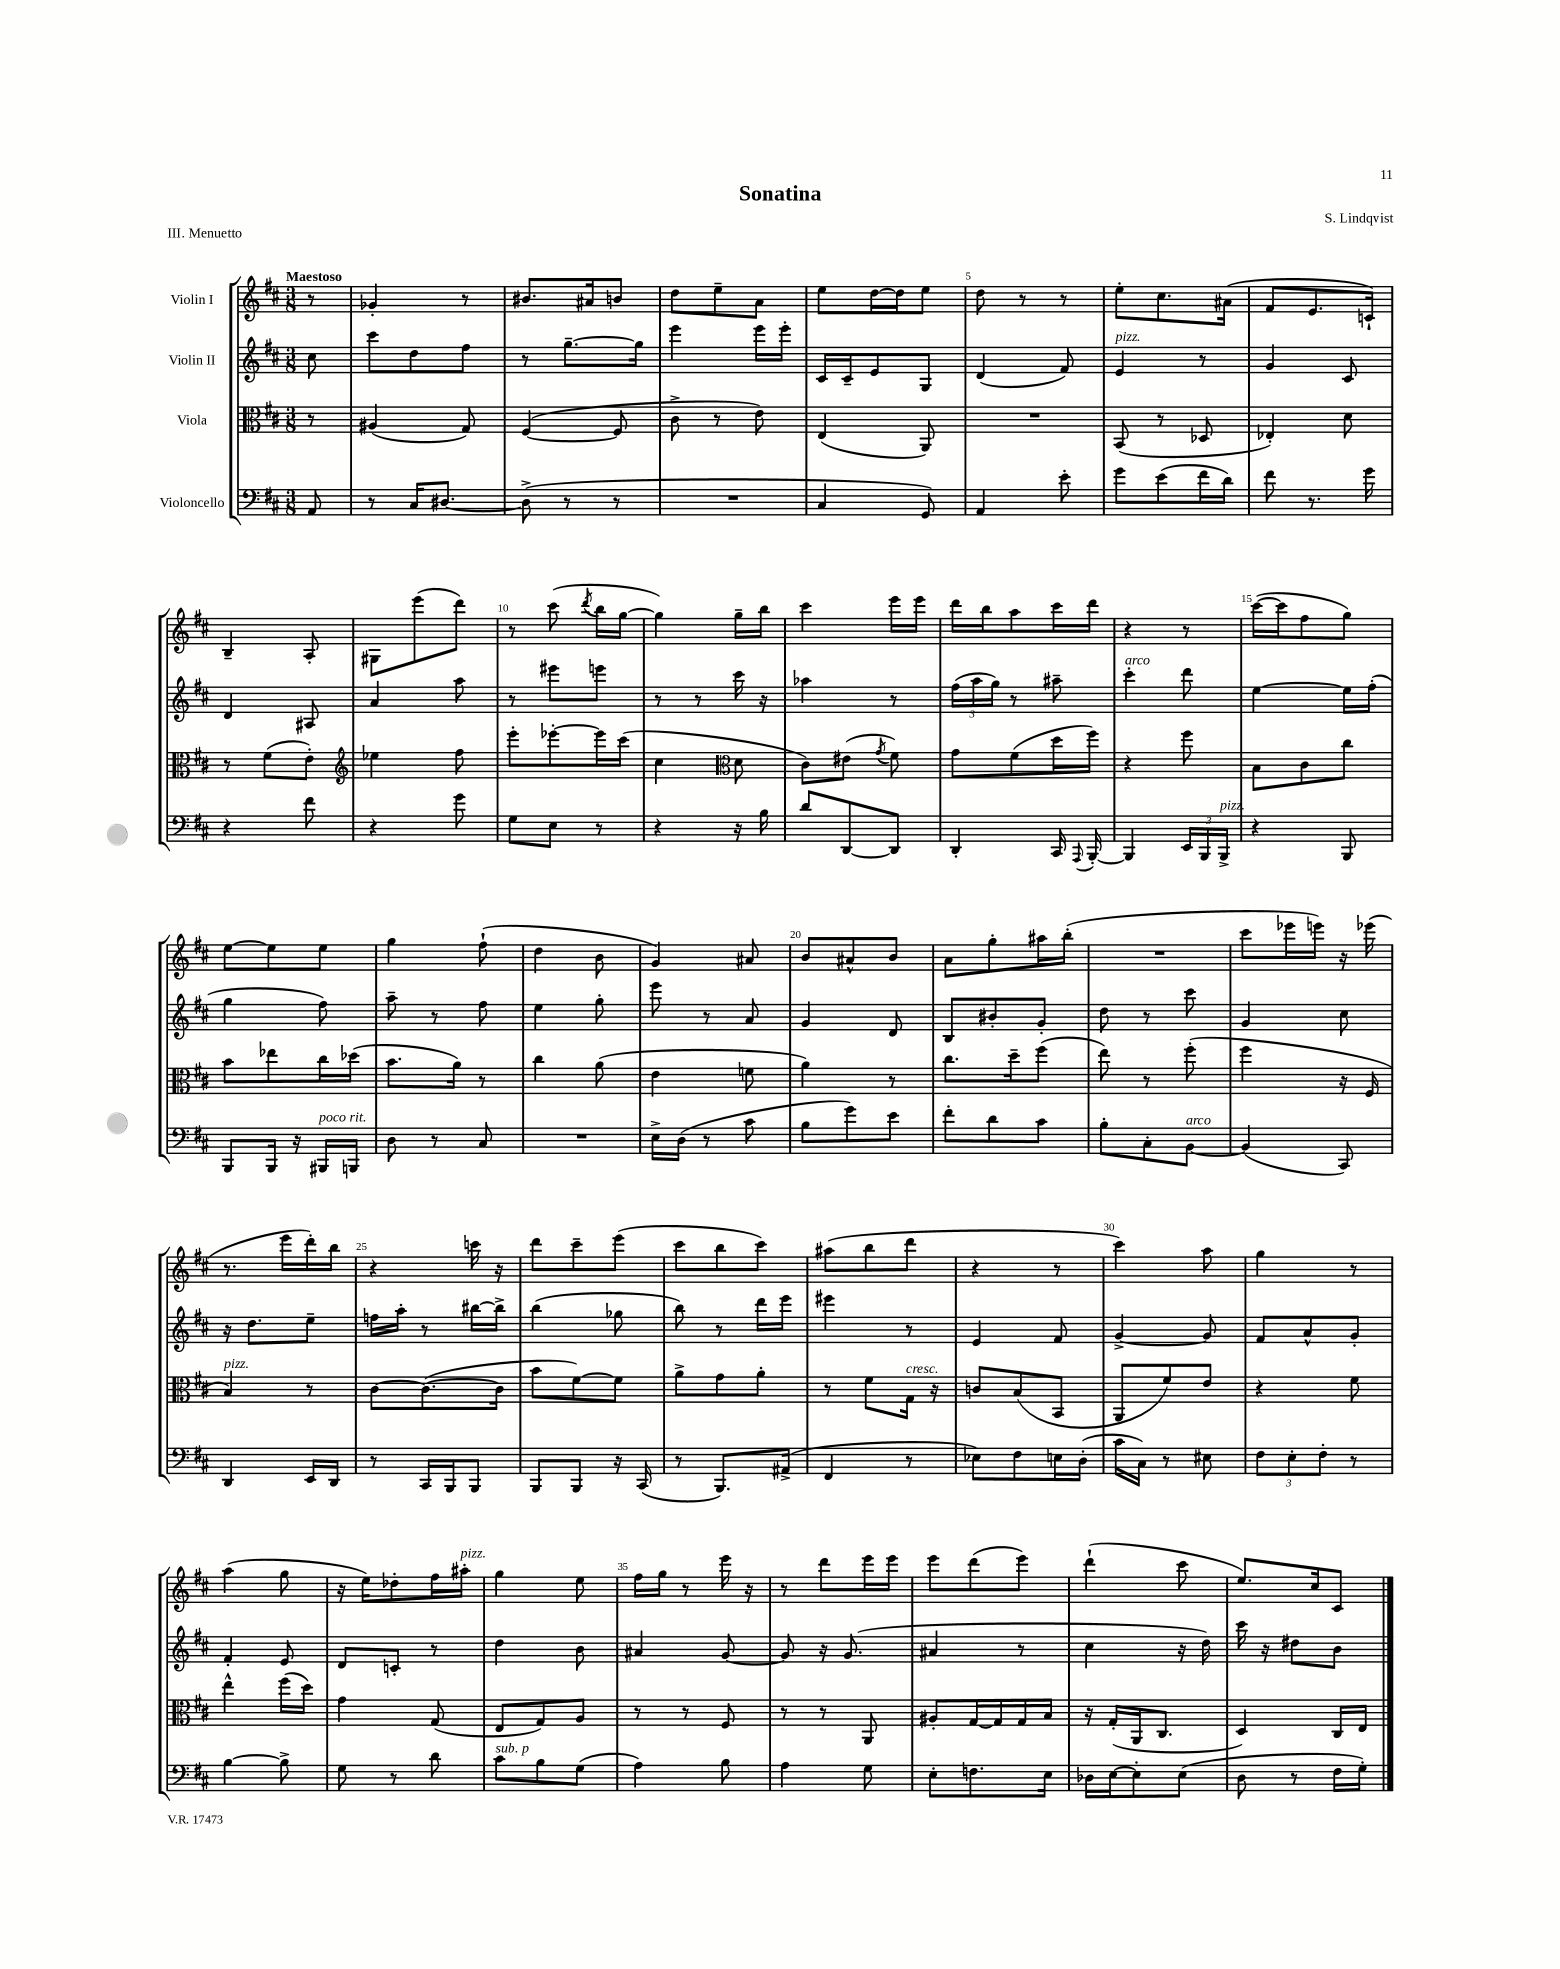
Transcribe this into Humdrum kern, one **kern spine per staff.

**kern	**kern	**kern	**kern
*part4	*part3	*part2	*part1
*staff4	*staff3	*staff2	*staff1
*I"Violoncello	*I"Viola	*I"Violin II	*I"Violin I
*clefF4	*clefC3	*clefG2	*clefG2
*k[f#c#]	*k[f#c#]	*k[f#c#]	*k[f#c#]
*M3/8	*M3/8	*M3/8	*M3/8
=	=	=	=
!	!	!	!LO:TX:a:B:t=Maestoso
8AA/	8r	8cc#\	8r
=1	=1	=1	=1
8r	(4A#X/	8ccc#\L	4g-X'/
16C#/KL	.	8dd\	.
[8.D#X/J	.	.	.
.	8G/)	8ff#\J	8r
=2	=2	=2	=2
(8D#^\]	([4F#/	8r	8.b#X/L
8r	.	[8.gg~\L	.
.	.	.	16a#X/k
8r	8F#/]	.	8bn/J
.	.	16gg\Jk]	.
=3	=3	=3	=3
4.r	8c#^\	4eee\	8dd\L
.	8r	.	8ee~\
.	8e\)	16eee\LL	8a\J
.	.	16eee'\JJ	.
=4	=4	=4	=4
4C#/	(4E/	16c#/LL	8ee\L
.	.	16c#~/J	.
.	.	8e/	[16dd\L
.	.	.	16dd\J]
8GG/)	8AA/)	8G/J	8ee\J
=5	=5	=5	=5
4AA/	4.r	(4d/	8dd\
.	.	.	8r
8e'\	.	8f#/)	8r
=6	=6	=6	=6
!	!	!LO:TX:a:i:t=pizz.	!
8g\L	(8BB/	4e/	8ee'\L
(8e\	8r	.	8.cc#\
16f#\L	8D-X/	8r	.
16d\JJ)	.	.	(16a#X\Jk
=7	=7	=7	=7
8f#\	4E-X'/)	4g/	8f#/L
8.r	.	.	8.e/
.	8d\	8c#/	.
16g\	.	.	16cn`/Jk)
!!LO:LB:g=z
=8	=8	=8	=8
4r	8r	4d/	4B~/
.	(8f#\L	.	.
8f#\	8e'\J)	8A#X/	8A'/
=9	=9	=9	=9
*	*clefG2	*	*
4r	4ee-X\	4a/	8G#X\L
.	.	.	(8eee\
8g\	8ff#\	8aa\	8ddd\J)
=10	=10	=10	=10
8G\L	8eee'\L	8r	8r
8E\J	[8eee-X'\	8eee#X\L	(8ccc#\
.	.	.	8qddd/
8r	16eee-\L]	8eeen\J	16bb\LL
.	(16ccc#\JJ	.	[16gg\JJ
=11	=11	=11	=11
4r	4cc#\	8r	4gg\])
.	.	8r	.
*	*clefC3	*	*
16r	8d\	16ccc#\	16gg~\LL
16B\	.	16r	16bb\JJ
=12	=12	=12	=12
8d/L	8c#\L)	4aa-X\	4ccc#\
[8DD/	(8e#X\J	.	.
.	8qg/	.	.
8DD/J]	8f#\)	8r	16eee\LL
.	.	.	16eee\JJ
=13	=13	=13	=13
4DD'/	8g\L	(24ff#\LL	16ddd\LL
.	.	24aa\	.
.	.	.	16bb\J
.	.	24gg\JJ)	.
.	(8f#\	8r	8aa\
16CC#/	16dd\L	8aa#X~\	16ccc#\L
8qqAAA/	.	.	.
[16BBB'/	16ff#\JJ)	.	16ddd\JJ
=14	=14	=14	=14
!	!	!LO:TX:a:i:t=arco	!
4BBB/]	4r	4ccc#'\	4r
24EE/LL	8ff#\	8ddd\	8r
24BBB/	.	.	.
!LO:TX:a:i:t=pizz.	!	!	!
24BBB^/JJ	.	.	.
=15	=15	=15	=15
4r	8B\L	[4ee\	([16ccc#\LL
.	.	.	16ccc#\J]
.	8c#\	.	8ff#\
8BBB/	8cc#\J	16ee\LL]	8gg\J)
.	.	(16ff#'\JJ	.
!!LO:LB:g=z
=16	=16	=16	=16
8BBB/L	8b\L	4gg\	[8ee\L
16BBB/Jk	8ee-X\	.	8ee\]
16r	.	.	.
!LO:TX:a:i:t=poco rit.	!	!	!
16BBB#X/LL	16cc#\L	8ff#\)	8ee\J
16BBBn/JJ	(16dd-X\JJ	.	.
=17	=17	=17	=17
8D\	8.b\L	8aa~\	4gg\
8r	.	8r	.
.	16a\Jk)	.	.
8C#/	8r	8ff#\	(8ff#`\
=18	=18	=18	=18
4.r	4cc#\	4ee\	4dd\
.	(8a\	8gg'\	8b\
=19	=19	=19	=19
16E^\LL	4e\	8eee\	4g/)
(16D\JJ	.	.	.
8r	.	8r	.
8c#\	8fn\	8a/	8a#X/
=20	=20	=20	=20
8B\L	4a\)	4g/	8b/L
8g\)	.	.	8a#X^^/
8e\J	8r	8d/	8b/J
=21	=21	=21	=21
8f#'\L	8.cc#\L	8B/L	8a\L
8d\	.	8b#X'/	8gg'\
.	16dd~\k	.	.
8c#\J	(8ff#\J	8g'/J	16aa#X\L
.	.	.	(16bb'\JJ
=22	=22	=22	=22
8B'\L	8ee\)	8dd\	4.r
8C#'\	8r	8r	.
!LO:TX:a:i:t=arco	!	!	!
[8BB\J	(8ff#'\	8ccc#\	.
=23	=23	=23	=23
(4BB/]	4ff#\	4g/	8ccc#\L
.	.	.	16eee-X\L
.	.	.	16eeen\JJ)
8CC#/)	16r	8cc#\	16r
.	16F#/	.	(16eee-X\
!!LO:LB:g=z
=24	=24	=24	=24
!	!LO:TX:a:i:t=pizz.	!	!
4DD/	4B/)	16r	8.r
.	.	8.dd\L	.
.	.	.	16eee\LL
16EE/LL	8r	8ee~\J	16ddd'\)
16DD/JJ	.	.	16bb\JJ
=25	=25	=25	=25
8r	[8c#\L	16ffn\LL	4r
.	.	16aa'\JJ	.
16CC#/LL	(8.c#\_	8r	.
16BBB/J	.	.	.
8BBB/J	.	[16bb#X\LL	16cccn\
.	16c#\Jk]	16bb#^\JJ]	16r
=26	=26	=26	=26
8BBB/L	8b\L	(4bb\	8ddd\L
8BBB/J	[8f#\)	.	8ccc#~\
16r	8f#\J]	8gg-X\	(8eee\J
(16CC#/	.	.	.
=27	=27	=27	=27
8r	8a^\L	8bb\)	8ccc#\L
8.BBB/L)	8g\	8r	8bb\
.	8a'\J	16ddd\LL	8ccc#\J)
(16AA#X^/Jk	.	16eee\JJ	.
=28	=28	=28	=28
4FF#/	8r	4eee#X\	(8aa#X\L
.	8f#\L	.	8bb\
!	!LO:TX:a:i:t=cresc.	!	!
8r	16G\Jk	8r	8ddd\J
.	16r	.	.
=29	=29	=29	=29
8E-X\L)	8cn/L	4e/	4r
8F#\	(8B/	.	.
16En\L	8BB/J	8f#/	8r
(16D'\JJ	.	.	.
=30	=30	=30	=30
16c#\LL	8AA/L	[4g^/	4ccc#\)
16C#\JJ)	.	.	.
8r	8f#/)	.	.
8E#X\	8e/J	8g/]	8aa\
=31	=31	=31	=31
12F#\L	4r	8f#/L	4gg\
12E'\	.	.	.
.	.	8a^^/	.
12F#'\J	.	.	.
8r	8f#\	8g'/J	8r
!!LO:LB:g=z
=32	=32	=32	=32
[4B\	4ee^^\	4f#'/	(4aa\
8B^\]	(16ff#\LL	8e/	8gg\
.	16dd\JJ)	.	.
=33	=33	=33	=33
8G\	4g\	8d/L	16r
.	.	.	16ee\KL)
8r	.	8cn'/J	8dd-X'\
8d\	(8G/	8r	16ff#\L
!	!	!	!LO:TX:a:i:t=pizz.
.	.	.	16aa#X'\JJ
=34	=34	=34	=34
!LO:TX:a:i:t=sub. p	!	!	!
8c#\L	8E/L	4dd\	4gg\
8B\	8G/)	.	.
(8G\J	8A/J	8b\	8ee\
=35	=35	=35	=35
4A\)	8r	4a#X/	16ff#\LL
.	.	.	16gg\JJ
.	8r	.	8r
8B\	8F#/	[8g/	16eee\
.	.	.	16r
=36	=36	=36	=36
4A\	8r	8g/]	8r
.	8r	16r	8ddd\L
.	.	(8.g/	.
8G\	8AA/	.	16eee\L
.	.	.	16eee\JJ
=37	=37	=37	=37
8E'\L	8A#X'/L	4a#X/	8eee\L
8.Fn\	[16G/L	.	(8ddd\
.	16G/]	.	.
.	16G/	8r	8eee\J)
16E\Jk	16B/JJ	.	.
=38	=38	=38	=38
16D-X\LL	16r	4cc#\	(4ddd`\
[16E\J	(16G'/LL	.	.
8E'\]	16AA/J	.	.
.	8.C#/J	.	.
(8E\J	.	16r	8ccc#\
.	.	16dd\)	.
=39	=39	=39	=39
8D\	4D/)	16ccc#\	8.ee/L)
.	.	16r	.
8r	.	8dd#X\L	.
.	.	.	16cc#/k
16F#\LL	16C#/LL	8b\J	8c#/J
16G'\JJ)	16E/JJ	.	.
==	==	==	==
*-	*-	*-	*-
